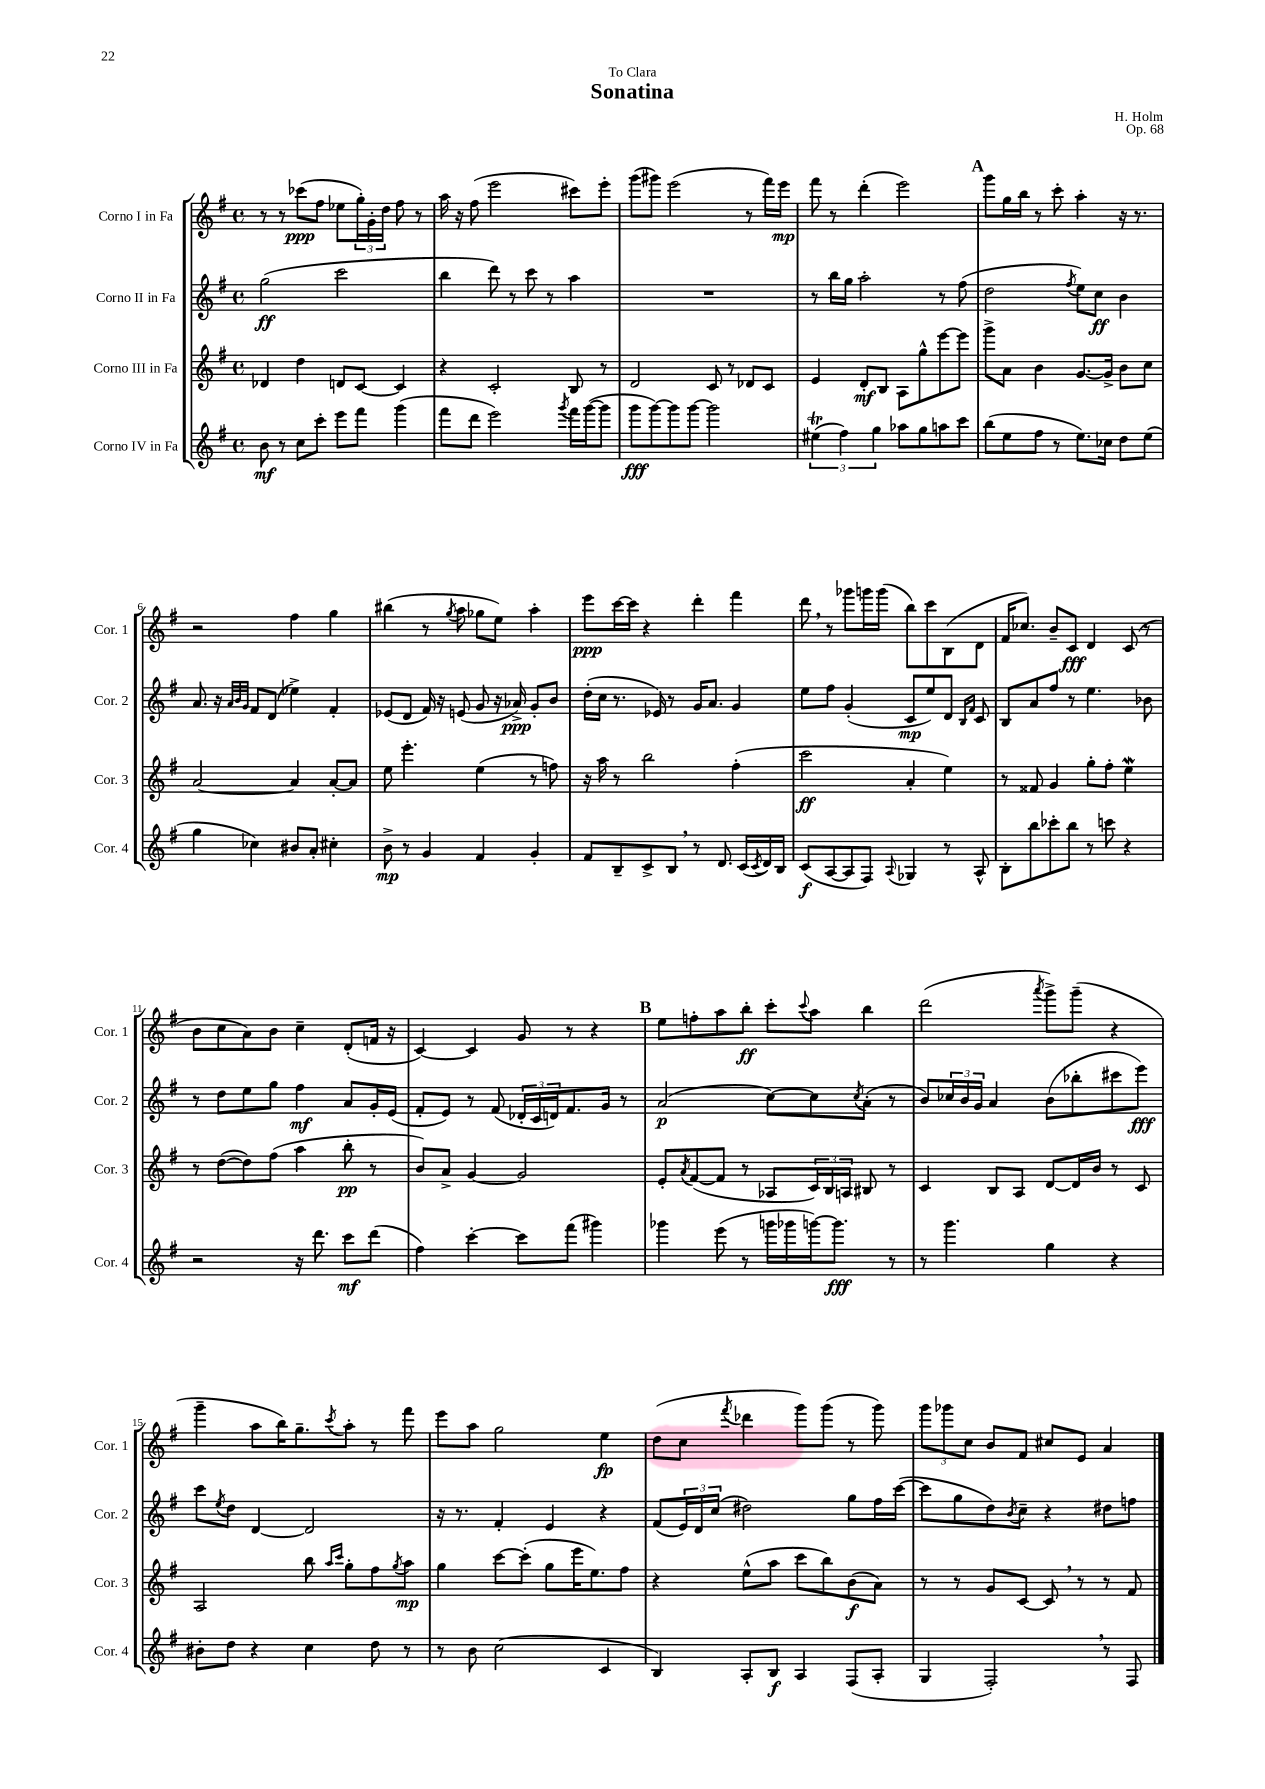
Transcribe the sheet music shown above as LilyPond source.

\header { title = "Sonatina" composer = "H. Holm" dedication = "To Clara" opus = "Op. 68" }
<<
\new StaffGroup <<
\new Staff = "s0" \with { instrumentName = "Corno I in Fa" shortInstrumentName = "Cor. 1" } {
    \clef treble \key g \major \defaultTimeSignature \time 4/4
    r8 r8 ces'''8\ppp( fis''8 ees''8 \tuplet 3/2 { g''16-.) g'16-. d''16 } fis''8 r8 |
    a''16 r16 fis''8( e'''2 cis'''8) e'''8-. |
    g'''8( gis'''8) e'''2( r8 fis'''16) e'''16\mp |
    fis'''8 r8 d'''4-.( e'''2) |
    \mark \markup { \bold "A" } g'''8 g''16 b''16 r8 c'''8-. a''4-. r16 r8. |
    r2 fis''4 g''4 |
    bis''4( r8 \acciaccatura { g''8 } a''8 ges''8 e''8) a''4-. |
    e'''8\ppp c'''16~ c'''16 r4 d'''4-. fis'''4 |
    d'''8 \breathe r8 ges'''8 g'''16 g'''16( b''8) c'''8 b8( d'8 |
    fis'16 ces''8.) b'8-- c'8\fff d'4 c'8( r8 |
    b'8 c''8 a'8) b'8 c''4-- d'8-.( f'16 r16 |
    c'4~) c'4 g'8 r8 r4 |
    \mark \markup { \bold "B" } e''8 f''8-. a''8 b''8-.\ff c'''8-. \appoggiatura { c'''8 } a''8 b''4 |
    d'''2( \acciaccatura { a'''8 } g'''8->) g'''8--( r4 |
    g'''4-- a''8 b''16) g''8.-- \acciaccatura { c'''8 } a''8-. r8 fis'''8 |
    e'''8 a''8 g''2 e''4\fp |
    d''8( c''8 \acciaccatura { fis'''8 } des'''4 g'''8) g'''8( r8 g'''8) |
    \tuplet 3/2 { g'''8 ges'''8 c''8 } b'8 fis'8 cis''8 e'8 a'4 \bar "|." |
}
\new Staff = "s1" \with { instrumentName = "Corno II in Fa" shortInstrumentName = "Cor. 2" } {
    \clef treble \key g \major \defaultTimeSignature \time 4/4
    g''2\ff( c'''2 |
    b''4 d'''8) r8 c'''8 r8 a''4 |
    R1 |
    r8 b''16 g''16 a''2-. r8 fis''8( |
    \mark \markup { \bold "A" } d''2 \acciaccatura { fis''8 } e''8) c''8\ff b'4 |
    a'8. r16 \grace { a'32 b'32 g'32 } fis'8 d'8( ees''4->) fis'4-. |
    ees'8( d'8 fis'16) r16 e'8( g'8 r16 aes'16->\ppp) g'8-. b'8 |
    d''16-.( c''16 r8. ees'16) r8 g'16 a'8. g'4 |
    e''8 fis''8 g'4-.( c'8\mp e''8) d'8 \grace { b16 fis'16 } c'8 |
    b8 a'8 fis''8 r8 e''4. bes'8 |
    r8 d''8 e''8 g''8 fis''4\mf a'8 g'16-. e'16( |
    fis'8-. e'8) r8 fis'8( \tuplet 3/2 { des'16-. c'16 d'16) } fis'8. g'16 r8 |
    \mark \markup { \bold "B" } a'2\p( c''8~) c''8 \acciaccatura { c''8 } a'8-.( r8 |
    b'8) \tuplet 3/2 { ces''16 b'16 g'16 } a'4 b'8( bes''8-. cis'''8 e'''8\fff) |
    c'''8 \acciaccatura { e''8 } d''8 d'4~ d'2 |
    r16 r8. fis'4-. e'4 r4 |
    fis'8( \tuplet 3/2 { e'16) d'16 c''16( } dis''2) g''8 fis''16 c'''16~( |
    c'''8 g''8 d''8) \acciaccatura { b'8 } c''8-- r4 dis''8 f''8 \bar "|." |
}
\new Staff = "s2" \with { instrumentName = "Corno III in Fa" shortInstrumentName = "Cor. 3" } {
    \clef treble \key g \major \defaultTimeSignature \time 4/4
    des'4 d''4 d'8 c'8~ c'4 |
    r4 c'2-. b8 r8 |
    d'2 c'8 r8 des'8 c'8 |
    e'4 d'8-.\mf b8 a8 g''8-^ e'''8~ e'''8 |
    \mark \markup { \bold "A" } g'''8-> a'8 b'4 g'8.~ g'16-> b'8 c''8 |
    a'2~ a'4 a'8~-. a'8 |
    e''8 e'''4.-. e''4( r8 f''8) |
    r16 a''16 r8 b''2 fis''4-.( |
    c'''2\ff a'4-. e''4) |
    r8 fisis'8 g'4 g''8-. fis''8-. e''4\mordent |
    r8 d''8~( d''8) fis''8( a''4 b''8-.\pp r8 |
    b'8) a'8-> g'4~ g'2 |
    \mark \markup { \bold "B" } e'8-. \acciaccatura { a'8 } fis'8~( fis'8 r8 aes8 \tuplet 3/2 { c'16) b16 a16 } bis8 r8 |
    c'4 b8 a8 d'8~ d'16 b'16 r8 c'8 |
    a2 b''8 \grace { a''16 c'''16 } g''8-. fis''8 \acciaccatura { g''8 } a''8\mp |
    g''4 c'''8~ c'''8-.( g''8 e'''16 e''8.) fis''8 |
    r4 e''8-^( a''8 c'''8 b''8) b'8\f( a'8) |
    r8 r8 g'8 c'8~ c'8 \breathe r8 r8 fis'8 \bar "|." |
}
\new Staff = "s3" \with { instrumentName = "Corno IV in Fa" shortInstrumentName = "Cor. 4" } {
    \clef treble \key g \major \defaultTimeSignature \time 4/4
    b'8\mf r8 c''8 c'''8-. e'''8 fis'''8 g'''4( |
    fis'''8 d'''8 e'''2) \acciaccatura { g'''8 } fis'''16 g'''16~( g'''8 |
    g'''8\fff g'''8~) g'''8 g'''8~ g'''2 |
    \tuplet 3/2 { eis''4\trill( fis''4) g''4 } aes''8 g''8 a''8 c'''8 |
    \mark \markup { \bold "A" } b''8( e''8 fis''8 r8 e''8.) ces''16 d''8 e''8( |
    g''4 ces''4) bis'8 a'8-. cis''4-. |
    b'8->\mp r8 g'4 fis'4 g'4-. |
    fis'8 b8-- c'8-> b8 \breathe r8 d'8. c'16( \acciaccatura { c'8 } d'16) b16 |
    c'8\f( a8~ a8 fis8) \appoggiatura { a8 } ges4 r8 a8-^ |
    b8-. b''8 ces'''8-. b''8 r8 c'''8 r4 |
    r2 r16 d'''8. c'''8\mf d'''8( |
    fis''4) c'''4~-. c'''8 fis'''8( gis'''4) |
    \mark \markup { \bold "B" } ges'''4 e'''8( r8 g'''16 ges'''16 g'''16~) g'''8.\fff r8 |
    r8 g'''4. g''4 r4 |
    bis'8-. d''8 r4 c''4 d''8 r8 |
    r8 b'8 c''2( c'4 |
    b4) a8-. b8\f a4 fis8( a8-. |
    g4 fis2-.) \breathe r8 fis8 \bar "|." |
}
>>
>>
